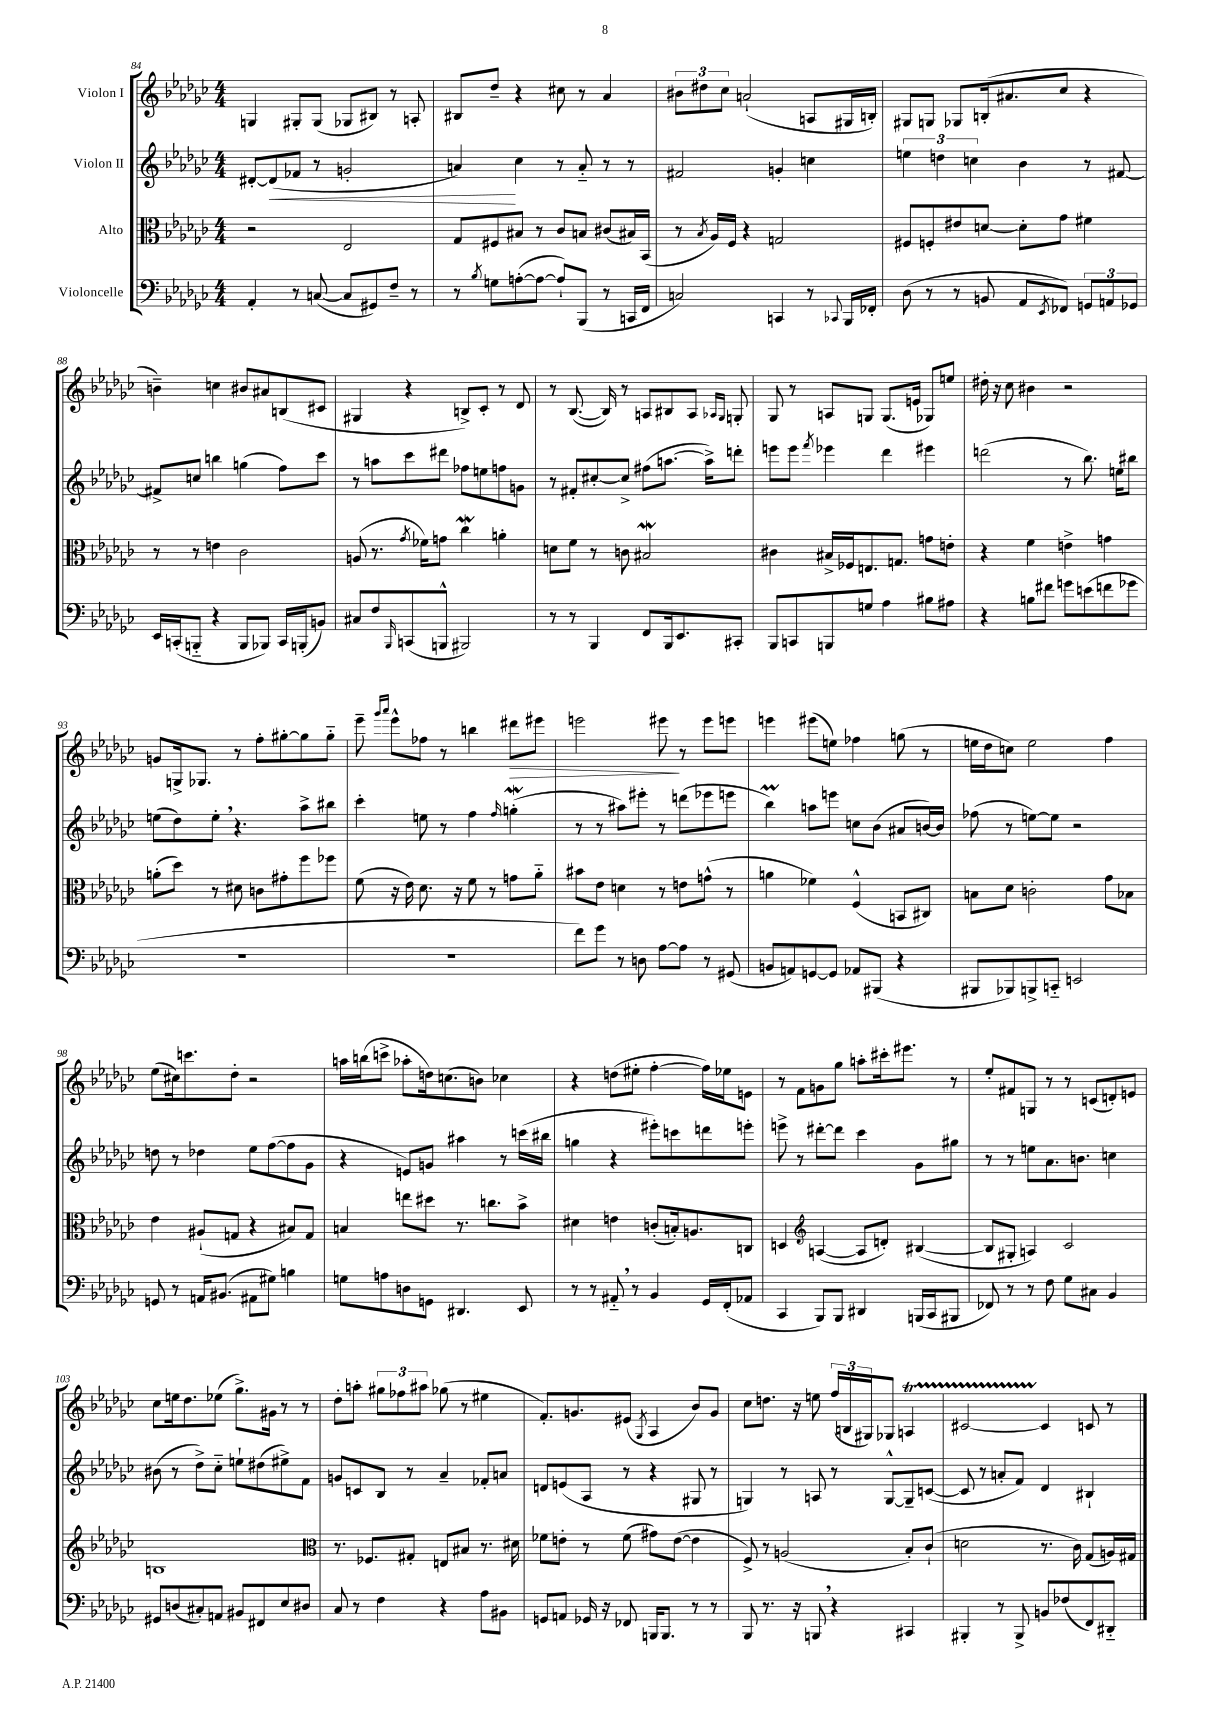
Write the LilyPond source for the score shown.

<<
\new StaffGroup <<
\new Staff = "s0" \with { instrumentName = "Violon I" } {
    \clef treble \key ges \major \numericTimeSignature \time 4/4
    g4 gis8-. gis8( ges8 bis8) r8 a8-. |
    bis8 des''8-- r4 cis''8 r8 aes'4 |
    \tuplet 3/2 { bis'8 dis''8 ces''8 } a'2-!( a8 gis16 b16-.) |
    gis8 g8 ges8 b16-.( ais'8. ces''8 r4 |
    b'4--) c''4 bis'8 ais'8 b8( cis'8 |
    gis4 r4 b8->) ces'8-. r8 des'8 |
    r8 bes8.~( bes16) r8 a8 bis8 a8 \grace { aes16 ges16 } g8-. |
    ges8 r8 a8 g8 g8.( e'16 ges8) e''8 |
    dis''16-. r16 ces''8 bis'4 r2 |
    g'8 g16-> ges8. r8 f''8-. gis''8~-. gis''8 gis''8-_ |
    ees'''8-- \grace { ges'''16 aes'''16 } ees'''8-^ fes''8 r8 b''4 dis'''8\> eis'''8 |
    e'''2 eis'''8\! r8 eis'''8 e'''8 |
    e'''4 eis'''8( e''8) fes''4 g''8( r8 |
    e''16 des''16 c''8) e''2 f''4 |
    ees''8( cis''16) c'''8. des''8-. r2 |
    a''16 b''16( c'''8-> aes''8-. d''16) c''8.( b'8) ces''4 |
    r4 d''8( eis''8-. f''4~-. f''16) ees''16 e'8 |
    r8 f'8 g'8 ges''8 a''8-. cis'''16-. eis'''8. r8 |
    ees''8-. fis'8 g8 r8 r8 c'8( d'8-.) e'8 |
    ces''8 e''16 des''8. ees''8( ges''8.->) gis'16 r8 r8 |
    des''8-. a''8-. \tuplet 3/2 { gis''8 fes''8 ais''8 } ges''8( r8 eis''4 |
    f'8.-.) g'8. eis'8( \acciaccatura { ges8 } aes4 bes'8) g'8 |
    ces''8 d''8. r16 e''8 \tuplet 3/2 { f''16( b16 gis16) } ges8 a4\startTrillSpan |
    cis'2~ cis'4\stopTrillSpan c'8 r8 \bar "|." |
}
\new Staff = "s1" \with { instrumentName = "Violon II" } {
    \clef treble \key ges \major \numericTimeSignature \time 4/4
    dis'8~-. dis'8\<( fes'8 r8 g'2-. |
    a'4\!) ces''4 r8 a'8-_ r8 r8 |
    fis'2 g'4-. c''4 |
    \tuplet 3/2 { e''4 d''4 c''4 } bes'4 r8 fis'8~ |
    fis'8-> c''8 b''4 g''4( f''8) ces'''8 |
    r8 a''8 ces'''8 dis'''8 fes''8 e''8 f''8 g'8 |
    r8 fis'8-. cis''8~-. cis''8-> fis''8( a''8.~ a''16->) d'''8-. |
    e'''8 e'''8 \acciaccatura { f'''8 } ees'''4 des'''4 eis'''4 |
    d'''2( r8 bes''8.) e''16 bis''8 |
    e''8( des''8) e''8-. \breathe r4. aes''8-> bis''8 |
    ces'''4-. e''8 r8 f''4 \grace { f''16 } g''4-.\mordent( |
    r8 r8 ais''8) eis'''8-. r8 d'''8( ees'''8 e'''8 |
    bes''4\prall) a''8 e'''8 c''8 bes'8( ais'8 b'16~) b'16 |
    fes''8( r8 e''8~) e''8 r2 |
    d''8 r8 des''4 ees''8 f''8~( f''8 ges'8 |
    r4 e'8) g'8 ais''4 r8 c'''16( bis''16 |
    g''4 r4 eis'''8-.) c'''8 d'''8 e'''8-. |
    e'''8-> r8 dis'''8~-. dis'''8 ces'''4 ges'8 gis''8 |
    r8 r8 e''8 aes'8. b'8. c''4 |
    bis'8( r8 des''8->) ces''8-_ e''8-! dis''8( eis''8->) f'8 |
    g'8 c'8 bes8 r8 aes'4-- fes'8-. a'8 |
    d'8 e'8( aes8 r8 r4 gis8 r8 |
    g4) r8 a8 r8 g8~-^ g8-- c'8~( |
    c'8 r8 a'8-. f'8) des'4 bis4-! \bar "|." |
}
\new Staff = "s2" \with { instrumentName = "Alto" } {
    \clef alto \key ges \major \numericTimeSignature \time 4/4
    r2 ees2 |
    ges8 fis8 bis8 r8 ces'8 b8 cis'8( bis16) bes,16( |
    r8 \acciaccatura { bes8 } aes16) f16 r4 g2 |
    fis8 f8-. eis'8 d'8~ d'8-. ges'8 fis'4 |
    r8 r8 e'4 ces'2 |
    a8( r8. \acciaccatura { ges'8 } fes'16) g'8 ces''4\mordent a'4-. |
    d'8 f'8 r8 c'8 bis2\mordent |
    cis'4 bis16-> fes16 e8. g8. g'8 e'8-. |
    r4 f'4 e'4-> g'4 |
    a'8-.( des''8) r8 dis'8 c'8 gis'8-. f''8 fes''8 |
    f'8( r16 ees'16) des'8. r16 f'8 r8 g'8 aes'8-_ |
    bis'8 ees'8 d'4 r8 e'8 g'8-^( r8 |
    a'4 fes'4) f4-^( b,8 cis8) |
    b8 des'8 c'2-. ges'8 bes8 |
    ees'4 ais8-!( g8 r4 bis8) g8 |
    b4 e''8 dis''8 r8. c''8. bes'8-> |
    dis'4 e'4 c'8-.( b16-.) a8. c8 |
    d4 \clef treble a4~( a8 d'8-.) bis4~( |
    bis8 gis8-. a4) ces'2 |
    b1 |
    \clef alto r8. fes8. gis8-. e8 bis8 r8. dis'16 |
    fes'8 e'8-. r8 fes'8( gis'8) e'8~( e'4 |
    f8->) r8 a2( bes8-.) ces'8-!( |
    d'2 r8. ces'16) ges8( a16) gis16 \bar "|." |
}
\new Staff = "s3" \with { instrumentName = "Violoncelle" } {
    \clef bass \key ges \major \numericTimeSignature \time 4/4
    aes,4-. r8 c8~( c8 gis,8) f8-- r8 |
    r8 \acciaccatura { bes8 } g8 a8~-.( a8~ a8-!) bes,,8( r8 c,16 f,16 |
    c2) c,4 r8 \appoggiatura { ces,8 } bes,,16 fes,16-. |
    des8( r8 r8 b,8 aes,8 \acciaccatura { ees,8 } fes,8) \tuplet 3/2 { g,8 a,8 ges,8 } |
    ees,16 c,16-.( b,,8-_ r4 b,,8 bes,,8) c,16 b,,16-.( b,8) |
    cis8 f8 \grace { bes,,16 } c,8( b,,8-^ bis,,2) |
    r8 r8 bes,,4 f,8 bes,,16 ees,8. cis,8-. |
    bes,,8 c,8 b,,8 g8 aes4 bis8 ais8 |
    r4 b8 fis'8 g'8 e'8( f'8 ges'8 |
    R1 |
    r1 |
    f'8) ges'8 r8 d8 aes8~ aes8 r8 gis,8( |
    b,8 a,8) g,8~ g,8 aes,8 bis,,8( r4 |
    bis,,8 bes,,8) b,,8-> c,8-_ e,2 |
    g,8 r8 a,16 bis,8.( ais,8 gis8) b4 |
    g8 a8 d8 g,8 dis,4. ees,8 |
    r8 r8 ais,8-_ \breathe r8 bes,4 ges,16 f,16-.( aes,8 |
    ces,4 bes,,8) bes,,8 dis,4 b,,16( ces,16 bis,,8 |
    fes,8) r8 r8 f8 ges8 cis8 bes,4 |
    gis,8 d8( cis8-.) a,8 bis,8 fis,8 ees8 dis8 |
    ces8 r8 f4 r4 aes8 bis,8 |
    g,8 a,8 ges,16 r16 fes,8 b,,16 b,,8. r8 r8 |
    bes,,8 r8. r16 b,,8 \breathe r4 cis,4 |
    bis,,4-. r8 bis,,8-> b,8 fes8( f,8) dis,8-_ \bar "|." |
}
>>
>>
\layout { \context { \Score currentBarNumber = #84 } }
